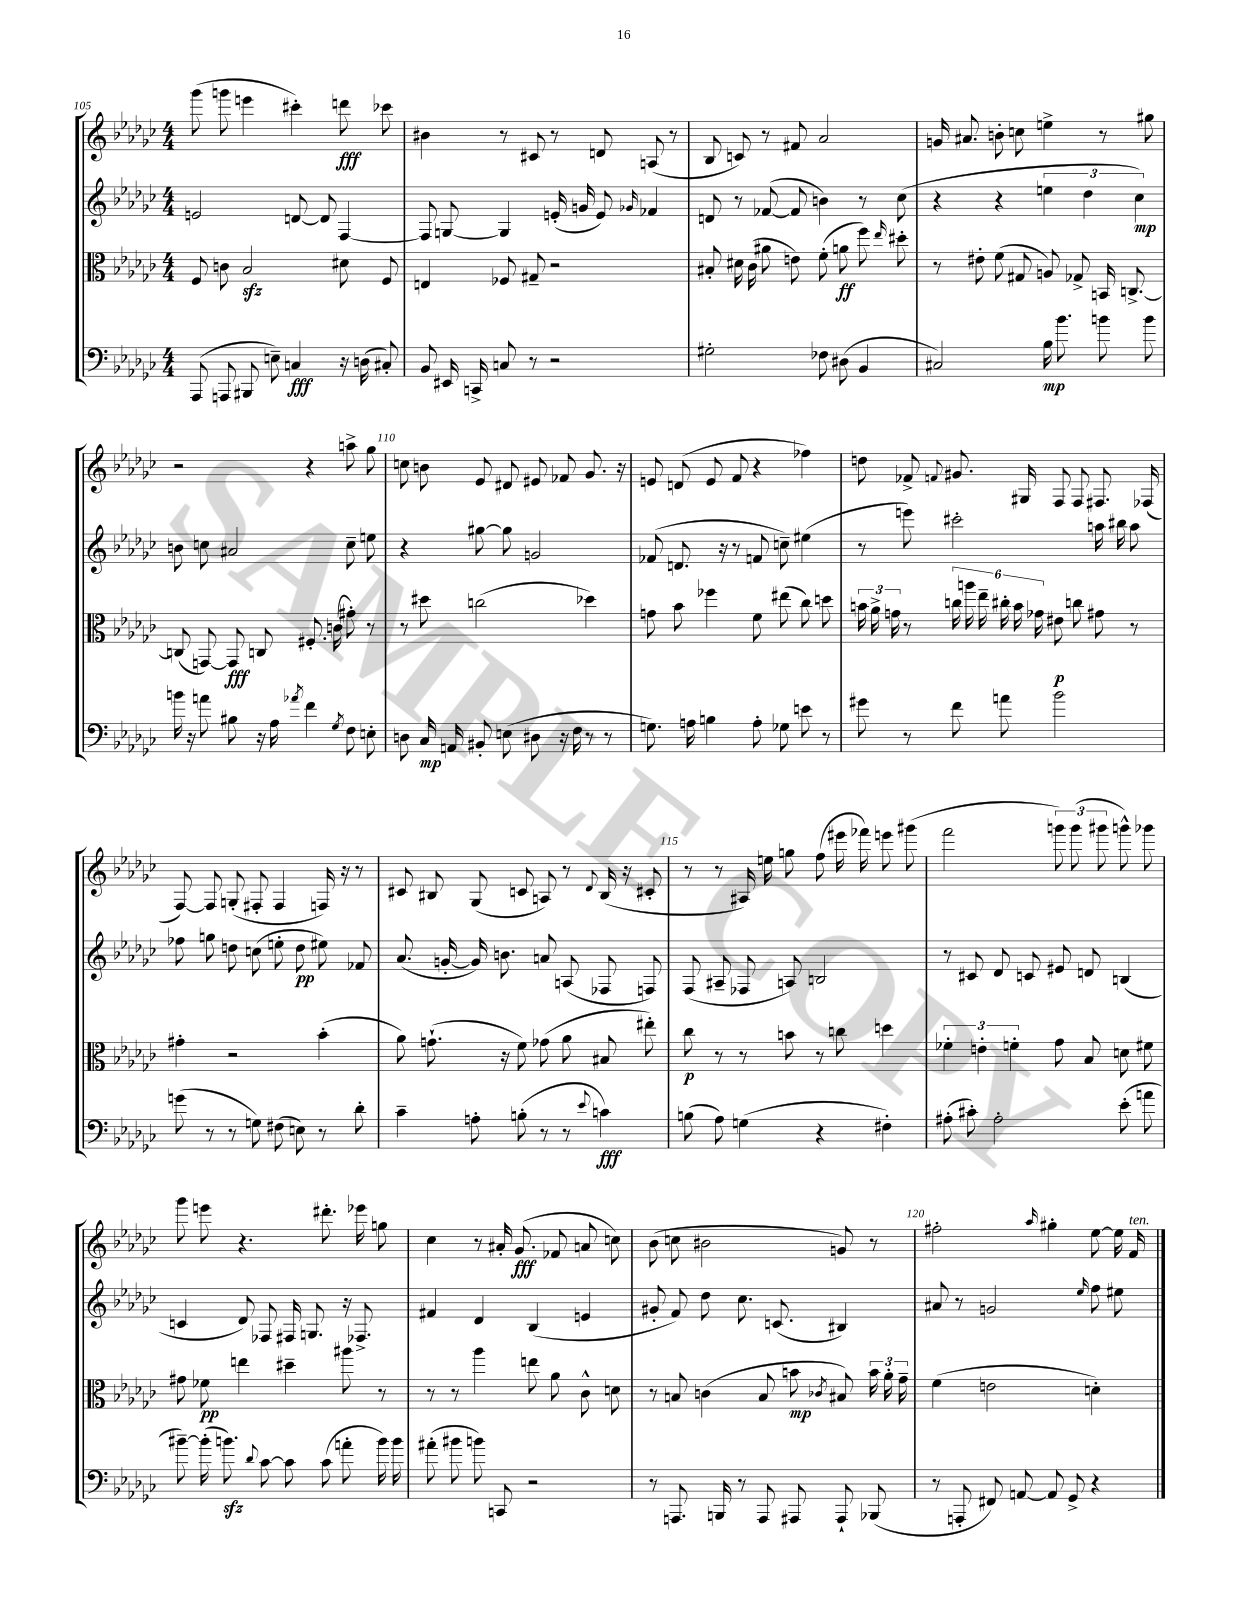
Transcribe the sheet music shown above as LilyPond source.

<<
\new StaffGroup <<
\new Staff = "s0" {
    \clef treble \key ges \major \numericTimeSignature \time 4/4
    \autoBeamOff ges'''8( g'''8 e'''4 cis'''4-.) d'''8\fff ces'''8 |
    bis'4 r8 cis'8 r8 d'8 a8( r8 |
    bes8 c'8) r8 fis'8 aes'2 |
    g'16 ais'8. b'8-. c''8 e''4-> r8 gis''8 |
    r2 r4 a''8-> ges''8 |
    c''8 b'8 ees'8 dis'8 eis'8 fes'8 ges'8. r16 |
    e'8 d'8( e'8 f'8 r4 fes''4) |
    d''8 fes'8-> \appoggiatura { f'8 } gis'8. gis16 f8 f8 fis8. fes16( |
    f8~) f8 g8-.( fis8-. fis4 f16) r16 r8 |
    cis'8 bis8 ges8( c'8 a8) r8 \appoggiatura { des'8 } bis16( r16 cis'8-. |
    r8 r8 ais16) e''16 g''8 f''8( eis'''16 fes'''16) e'''8 gis'''8( |
    f'''2 \tuplet 3/2 { g'''8) g'''8( gis'''8 } g'''8-^) ges'''8 |
    ges'''8 e'''8 r4. dis'''8.-. ees'''16 g''8 |
    ces''4 r8 ais'16-. ges'8.\fff( fes'8 a'8 c''8) |
    bes'8( c''8 bis'2 g'8) r8 |
    fis''2-. \grace { aes''16 } gis''4-. ees''8~ ees''16 f'16^\markup { \italic "ten." } \bar "|." |
}
\new Staff = "s1" {
    \clef treble \key ges \major \numericTimeSignature \time 4/4
    \autoBeamOff e'2 d'8~ d'8 f4~ |
    f8 g8~ g4 e'16-.( g'16 e'8) \grace { ges'16 } fes'4 |
    d'8 r8 fes'8~( fes'8 b'4) r8 ces''8( |
    r4 r4 \tuplet 3/2 { e''4 des''4 ces''4\mp) } |
    b'8 c''8 ais'2 c''8-- e''8 |
    r4 gis''8~ gis''8 g'2 |
    fes'8( d'8. r16 r8 f'8 c''8--) eis''4( |
    r8 e'''8) cis'''2-. a''16 bis''16 a''8 |
    fes''8 g''8 d''8 c''8( e''8-. d''8\pp eis''8) fes'8 |
    aes'8.( g'16~-. g'16) b'8. a'8 a8( fes8 f8) |
    f8( ais8-- fes8 a8) b2 |
    r8 cis'8 des'8 c'8 eis'8 d'8 b4( |
    c'4 des'8) fes8 fis16 g8. r16 fes8.-> |
    fis'4 des'4 bes4( e'4 |
    gis'8-. f'8) des''8 ces''8. c'8.( bis4) |
    ais'8 r8 g'2 \grace { ees''16 } f''8 eis''8 \bar "|." |
}
\new Staff = "s2" {
    \clef alto \key ges \major \numericTimeSignature \time 4/4
    \autoBeamOff f8 c'8 bes2\sfz dis'8 f8 |
    e4 fes8 gis8-- r2 |
    bis8-. dis'16 ces'16( ais'8 e'8) f'8-.( a'8\ff f''8) \grace { ees''16 } dis''8-. |
    r8 eis'8-. f'8( gis8 a8) ges8-> b,16 c8.~-> |
    c8( g,8~) g,8\fff c8 fis8.-. c'16( gis'8-.) r8 |
    r8 dis''8 c''2( des''4) |
    g'8 bes'8 fes''4 f'8 eis''8( ces''8) d''8 |
    \tuplet 3/2 { b'16 aes'16-> g'16 } r8 \tuplet 6/4 { c''16 a''16 ees''16-- cis''16-. b'16 ges'16 } eis'8\p c''8 gis'8 r8 |
    gis'4-. r2 bes'4-.( |
    aes'8) g'8.-!( r16 f'8) ges'8( aes'8 bis8 eis''8-.) |
    ces''8\p r8 r8 b'8 r8 c''8 d''4 |
    \tuplet 3/2 { fes'4-. e'4-. f'4-. } ges'8 bes8 d'8 fis'8 |
    gis'8 fes'8\pp e''4 dis''4-- ais''8 r8 |
    r8 r8 aes''4 e''8 aes'8 ces'8-^ d'8 |
    r8 b8 c'4( b8 b'8\mp \acciaccatura { ces'8 } bis8) \tuplet 3/2 { b'16 aes'16-. ges'16-- } |
    f'4( e'2 d'4-.) \bar "|." |
}
\new Staff = "s3" {
    \clef bass \key ges \major \numericTimeSignature \time 4/4
    \autoBeamOff aes,,8( a,,8 bis,,8 e8--) c4\fff r16 d16( cis8-.) |
    bes,8 eis,16 c,16-> c8 r8 r2 |
    gis2-. fes8 dis8( bes,4 |
    cis2) bes16\mp bes'8. b'8 b'8 |
    b'16 r16 a'8 bis8 r16 aes16 \acciaccatura { aes'8 } f'4 \acciaccatura { ges8 } f8 e8-. |
    d8 ces16\mp a,16 bis,8-. e8( dis8 r16 f16 r8 r8 |
    g8.) a16 b4 a8-. ges8 e'8 r8 |
    gis'8 r8 f'8 a'8 bes'2 |
    g'8( r8 r8 g8) fis8( e8) r8 des'8-. |
    ces'4-- a8-. b8-.( r8 r8 \appoggiatura { ees'8 } c'4\fff) |
    b8( aes8) g4( r4 fis4-.) |
    ais8-.( cis'8-.) ais2-. ees'8-.( a'8 |
    bis'8~--) bis'16-.( b'8.\sfz) \appoggiatura { des'8 } ces'8~ ces'8 ces'8( a'8-. b'16) b'16 |
    ais'8-.( bis'8 b'8) c,8 r2 |
    r8 a,,8. b,,16 r8 a,,8 ais,,8 ais,,8-! bes,,8( |
    r8 a,,8-. fis,8) a,8~ a,8 ges,8-> r4 \bar "|." |
}
>>
>>
\layout { \context { \Score currentBarNumber = #105 \override BarNumber.break-visibility = ##(#f #t #t) barNumberVisibility = #(every-nth-bar-number-visible 5) } }
